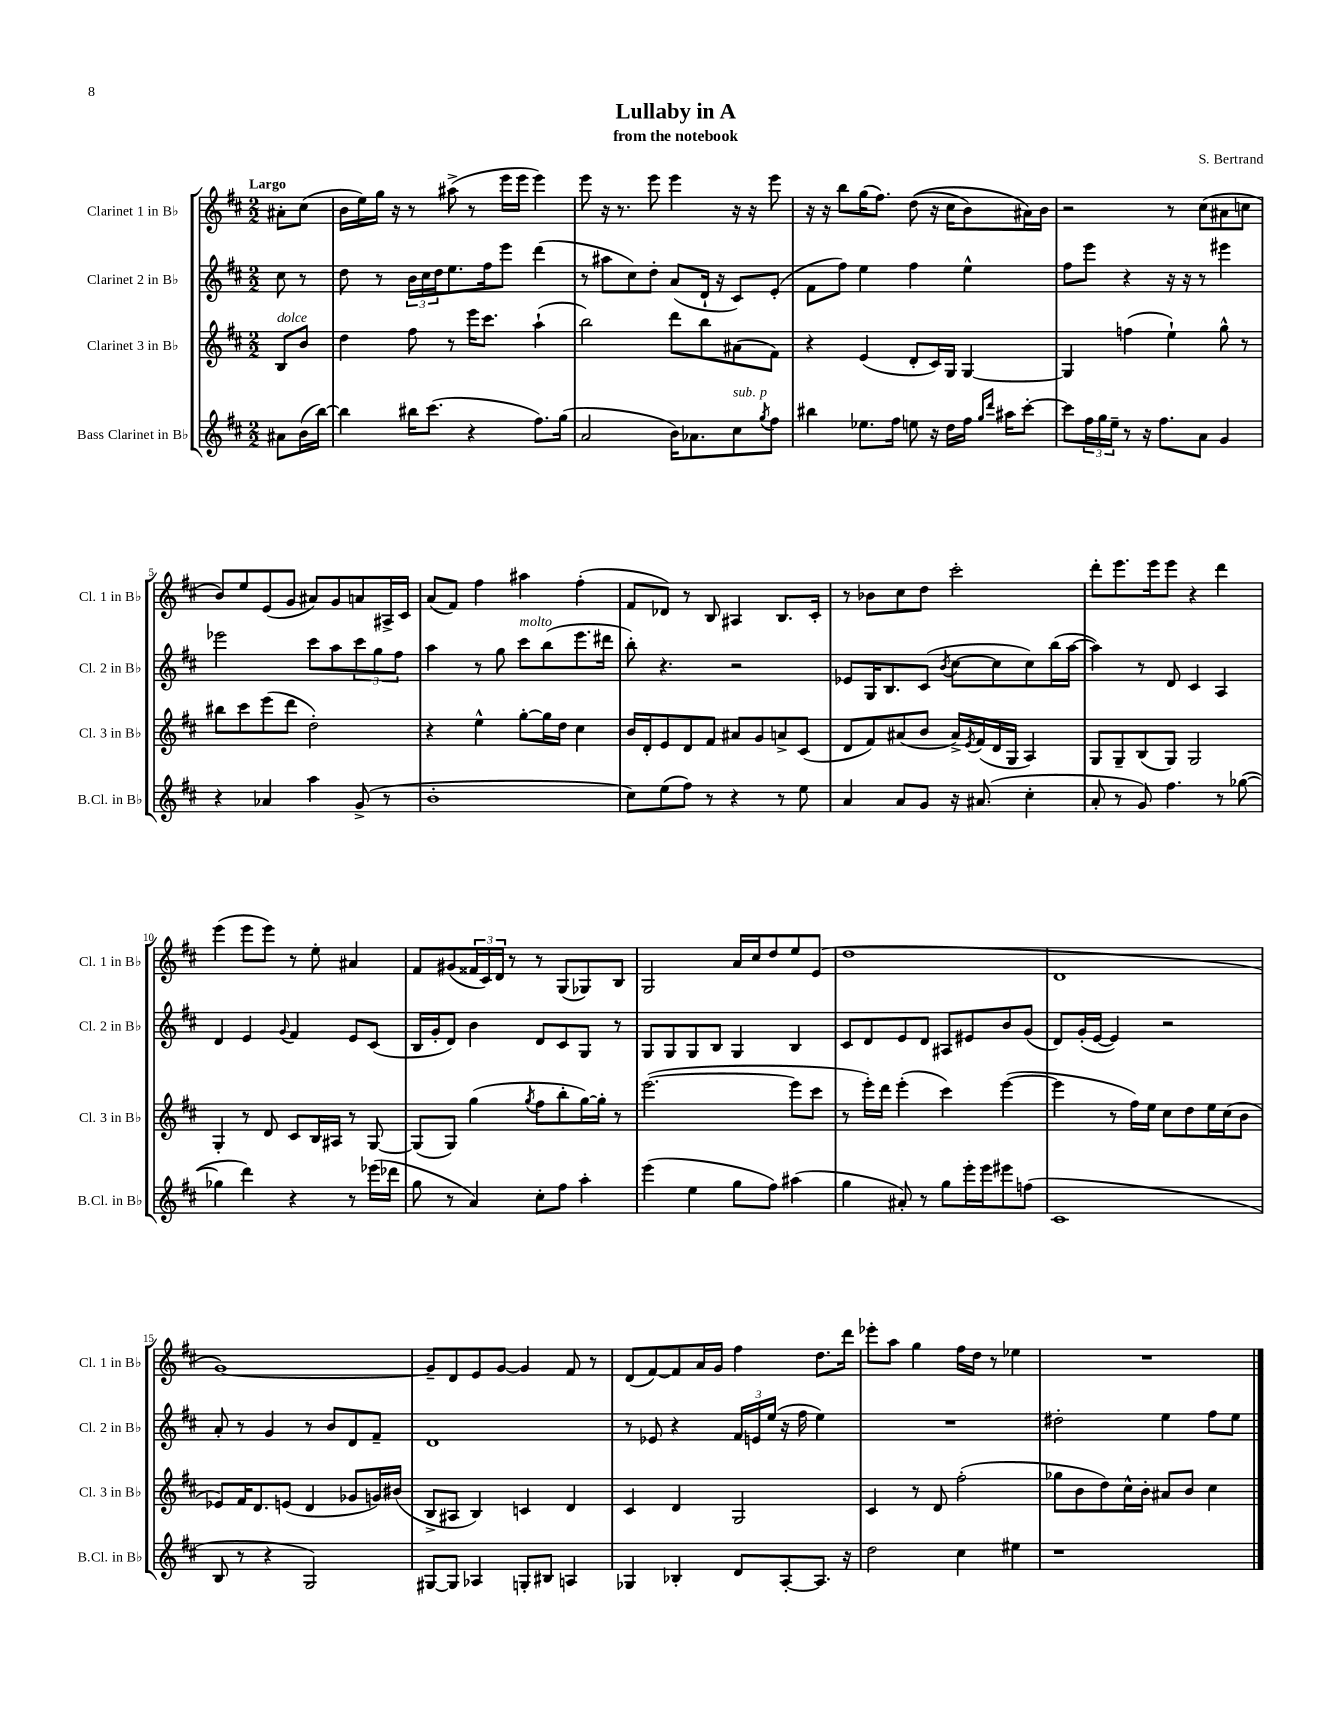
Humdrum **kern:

**kern	**kern	**kern	**kern
*staff4	*staff3	*staff2	*staff1
*clefG2	*clefG2	*clefG2	*clefG2
*k[f#c#]	*k[f#c#]	*k[f#c#]	*k[f#c#]
*M2/2	*M2/2	*M2/2	*M2/2
8a#	8B	8cc#	8a#'
(16b	8b	8r	(8cc#
[16bb)	.	.	.
=	=	=	=
4bb]	4dd	8dd	16b
.	.	.	16ee)
.	.	8r	16gg
.	.	.	16r
16bb#	8ff#	24b	8r
.	.	24cc#	.
(8.ccc#	.	.	.
.	.	24dd	.
.	8r	8.ee	(8aa#^
4r	16eee	.	8r
.	8.ccc#	16ff#	.
.	.	8eee	16eee
.	.	.	16eee
8.ff#)	(4aa`	(4ddd	4eee)
(16gg	.	.	.
=	=	=	=
2a	2bb)	8r	8eee
.	.	8aa#	16r
.	.	.	8.r
.	.	8cc#)	.
.	.	8dd'	8eee
16b)	8ddd	(8a	4eee
8.a-	.	.	.
.	8bb	16d`	.
.	.	16r	.
8cc#	(8a#	8c#)	16r
.	.	.	16r
8qgg	.	.	.
8ff#	8f#)	(8e'	8eee
=	=	=	=
4bb#	4r	8f#	16r
.	.	.	16r
.	.	8ff#)	8bb
8.ee-	(4e	4ee	(16gg
.	.	.	8.ff#)
16ff#	.	.	.
8ee	8d'	4ff#	&((8dd
16r	16c#)	.	16r
16dd	16G	.	16cc#
16ff#	[4G	4ee^^	8b)
16qqgg	.	.	.
16qqddd	.	.	.
16aa#	.	.	.
[8ccc#'	.	.	16a#&)
.	.	.	16b
=	=	=	=
8ccc#]	4G]	8ff#	2r
24ff#	.	8eee	.
24gg	.	.	.
24ee~	.	.	.
8r	(4ff	4r	.
16r	.	.	.
8.ff#	.	.	.
.	4ee`)	16r	8r
.	.	16r	.
8a	.	8r	(8cc#
4g	8gg^^	4eee#	8a#
.	8r	.	8cc
=	=	=	=
4r	8bb#	2eee-	8b)
.	8ccc#	.	8ee
4a-	(8eee	.	(8e
.	8ddd	.	8g
4aa	2dd')	8ccc#	8a#)
.	.	8aa	8g
(8g^	.	12ccc#	8a
.	.	12gg	.
8r	.	.	16A#^
.	.	12ff#	.
.	.	.	16c#
=	=	=	=
1b'	4r	4aa	(8a
.	.	.	8f#)
.	4ee^^	8r	4ff#
.	.	8gg	.
.	[8gg'	8ccc#	4aa#
.	16gg]	(8bb	.
.	16dd	.	.
.	4cc#	8.eee	(4ff#'
.	.	16ddd#	.
=	=	=	=
8cc#)	16b	8bb')	8f#
.	16d'	.	.
(8ee	8e	4.r	8d-)
8ff#)	8d	.	8r
8r	8f#	.	8B
4r	8a#	2r	4A#
.	8g	.	.
8r	8a^	.	8.B
8ee	(8c#	.	.
.	.	.	16c#'
=	=	=	=
4a	8d	8e-	8r
.	8f#)	16G	8b-
.	.	8.B	.
8a	(8a#	.	8cc#
8g	8b	(8c#	8dd
.	.	8qb	.
16r	16a#^)	[8cc#	2ccc#'
.	8qe	.	.
(8.a#	(16f#	.	.
.	16d	8cc#]	.
.	16G	.	.
4cc#'	4A)	8cc#)	.
.	.	(16bb	.
.	.	[16aa	.
=	=	=	=
8a'	8G	4aa])	8ddd'
8r	8G~	.	8.eee
8g)	(8B	8r	.
.	.	.	16eee
4.ff#	8G)	8d	8eee
.	2G	4c#	4r
8r	.	4A	4ddd
([8gg-	.	.	.
=	=	=	=
4gg-]	4G'	4d	(4eee
4ddd)	8r	4e	8eee
.	8d	.	8eee)
.	.	8qqg	.
4r	8c#	4f#	8r
.	16B	.	8ee'
.	16A#	.	.
8r	8r	8e	4a#
(16eee-	[8G	(8c#	.
16ddd-	.	.	.
=	=	=	=
8gg	(8G]	16B	8f#
.	.	16g'	.
8r	8G)	8d)	(8g#
4a)	(4gg	4b	24f##
.	.	.	24c#)
.	.	.	24d
.	.	.	8r
.	8qgg	.	.
8cc#'	8ff#	8d	8r
8ff#	8bb'	8c#	(8G
4aa'	[16gg)	8G	8G-)
.	16gg']	.	.
.	8r	8r	8B
=	=	=	=
(4eee	([2.eee	8G	2G
.	.	8G	.
4ee	.	8G	.
.	.	8B	.
8gg	.	4G	16a
.	.	.	16cc#
8ff#)	.	.	8dd
(4aa#	8eee]	4B	8ee
.	8ccc#	.	(8e
=	=	=	=
4gg	8r	8c#	1dd
.	16eee')	8d	.
.	16ddd	.	.
8a#')	(4eee'	8e	.
8r	.	8d	.
8gg	4ccc#)	8A#	.
16eee'	.	8e#	.
16eee	.	.	.
8eee#	([4eee	8b	.
(8ff	.	(8g	.
=	=	=	=
1c#	4eee]	8d)	1d
.	.	(16g'	.
.	.	[16e	.
.	8r	4e])	.
.	16ff#)	.	.
.	16ee	.	.
.	8cc#	2r	.
.	8dd	.	.
.	16ee	.	.
.	(16cc#	.	.
.	8b	.	.
=	=	=	=
8B	8e-)	8a'	[1g)
8r	16f#	8r	.
.	8.d	.	.
4r	.	4g	.
.	(8e	.	.
2G)	4d	8r	.
.	.	8b	.
.	8g-	8d	.
.	16g)	8f#~	.
.	(16b#	.	.
=	=	=	=
[8G#	8B^	1d	8g~]
8G#]	8A#	.	8d
4A-	4B)	.	8e
.	.	.	[8g
8G'	4c	.	4g]
8B#	.	.	.
4A	4d	.	8f#
.	.	.	8r
=	=	=	=
4G-	4c#	8r	(8d
.	.	8e-	[8f#)
4B-'	4d	4r	8f#]
.	.	.	16a
.	.	.	16g
8d	2G	24f#	4ff#
.	.	24e	.
.	.	(24ee	.
[8A'	.	16r	.
.	.	16ff#	.
8.A]	.	4ee)	8.dd
16r	.	.	16ddd
=	=	=	=
2dd	4c#	1r	8eee-'
.	.	.	8aa
.	8r	.	4gg
.	8d	.	.
4cc#	(2ff#'	.	16ff#
.	.	.	16dd
.	.	.	8r
4ee#	.	.	4ee-
=	=	=	=
1r	8gg-	2dd#'	1r
.	8b	.	.
.	8dd)	.	.
.	16cc#^^	.	.
.	16b'	.	.
.	8a#	4ee	.
.	8b	.	.
.	4cc#	8ff#	.
.	.	8ee	.
==	==	==	==
*-	*-	*-	*-
